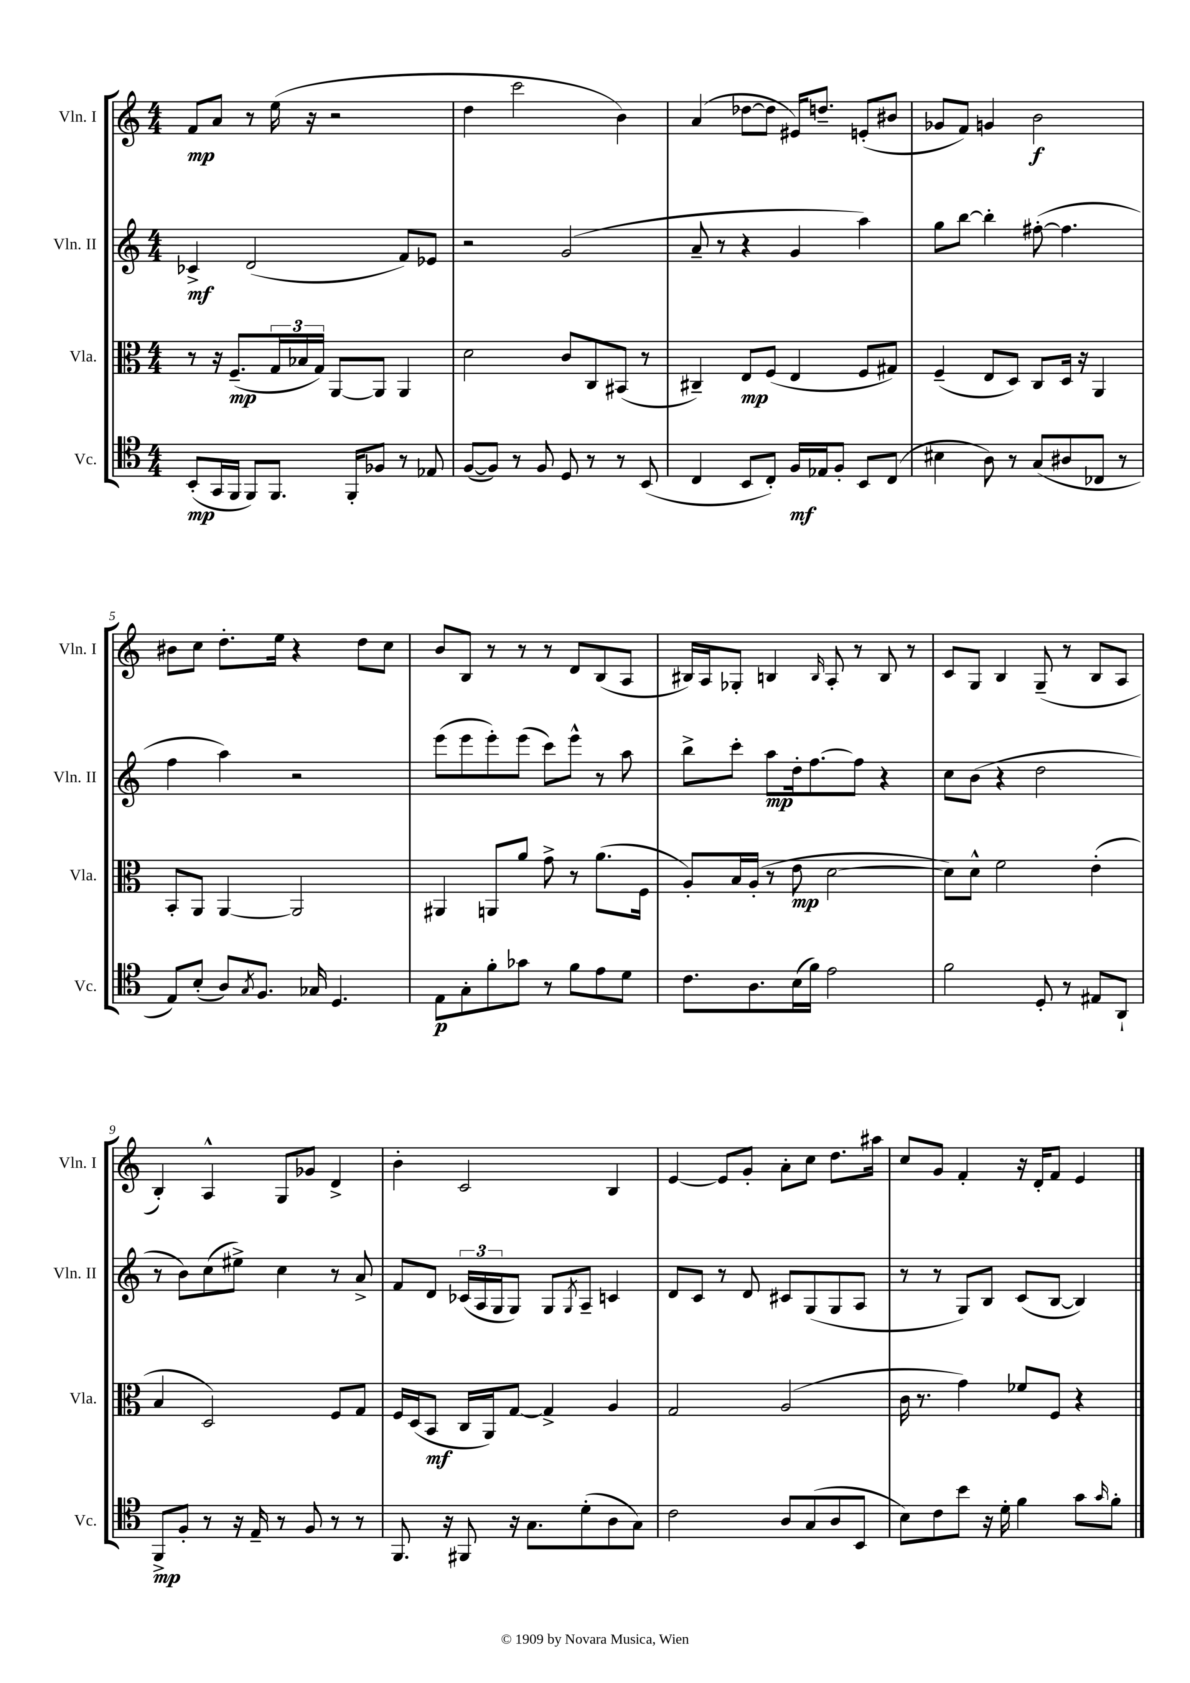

**kern	**kern	**kern	**kern
*staff4	*staff3	*staff2	*staff1
*clefC4	*clefC3	*clefG2	*clefG2
*k[]	*k[]	*k[]	*k[]
*M4/4	*M4/4	*M4/4	*M4/4
(8BB'	8r	4c-^	8f
16GG	16r	.	8a
16FF	(8.F~	.	.
8FF)	.	(2d	8r
8.FF	24G	.	(16ee
.	24B-	.	.
.	.	.	16r
.	24G)	.	.
.	[8AA	.	2r
16FF'	.	.	.
8F-	8AA]	.	.
8r	4AA	8f)	.
8E-	.	8e-	.
=	=	=	=
([8F	2d	2r	4dd
8F])	.	.	.
8r	.	.	2ccc
8F	.	.	.
8D	8c	(2g	.
8r	8C	.	.
8r	(8BB#	.	4b)
(8BB	8r	.	.
=	=	=	=
4C	4C#~)	8a~	(4a
.	.	8r	.
8BB	8E	4r	[8dd-
8C')	(8F	.	8dd-]
16F	4E	4g	16e#)
16E-	.	.	8.dd~
8F'	.	.	.
8BB	8F	4aa)	(8e'
(8C	8G#)	.	8b#
=	=	=	=
4B#	(4F~	8gg	8g-
.	.	[8bb	8f)
8A)	8E	4bb']	4g
8r	8D)	.	.
(8G	8C	([8ff#'	2b
8A#	16D	4.ff#]	.
.	16r	.	.
8C-	4AA	.	.
8r	.	.	.
=	=	=	=
8E)	8BB'	4ff	8b#
(8B'	8AA	.	8cc
8A)	[4AA	4aa)	8.dd'
8qG	.	.	.
8.F	.	.	.
.	.	.	16ee
.	2AA]	2r	4r
16G-	.	.	.
4.D	.	.	.
.	.	.	8dd
.	.	.	8cc
=	=	=	=
8E	4AA#	(8eee	8b
8G'	.	8eee	8B
8f'	8AA	8eee')	8r
8g-	8a	(8eee	8r
8r	8g^	8ccc)	8r
8f	8r	8eee^^	8d
8e	(8.a	8r	(8B
8d	.	8aa	8A
.	16F	.	.
=	=	=	=
8.c	8A')	8bb^	16B#)
.	.	.	16A
.	16B	8ccc'	8G-'
8.A	(16A'	.	.
.	8r	8aa	4B
(16B	8e	16dd'	.
16f)	.	[8.ff	.
.	.	.	16qqB
2e	[2d	.	8A'
.	.	8ff]	8r
.	.	4r	8B
.	.	.	8r
=	=	=	=
2f	8d])	8cc	8c
.	8d^^	(8b	8G
.	2f	4r	4B
8D'	.	2dd	(8G~
8r	.	.	8r
8E#	(4e'	.	8B
8AA`	.	.	8A
=	=	=	=
8FF^	4B	8r	4B')
8F'	.	8b)	.
8r	2D)	(8cc	4A^^
16r	.	8ee#^)	.
16E~	.	.	.
8r	.	4cc	8G
8F	.	.	8g-
8r	8F	8r	4d^
8r	8G	8a^	.
=	=	=	=
8.FF	16F	8f	4b'
.	(16D	.	.
.	8BB	8d	.
16r	.	.	.
8FF#	16C	(24c-	2c
.	.	24A	.
.	16AA)	.	.
.	.	24G	.
16r	[8G	8G)	.
8.G	.	.	.
.	4G^]	8G	.
.	.	8qG	.
(8d'	.	8A~	.
8A	4A	4c	4B
8G)	.	.	.
=	=	=	=
2c	2G	8d	[4e
.	.	8c	.
.	.	8r	8e]
.	.	8d	8g'
8A	(2A	8c#	8a'
(8G	.	(8G	8cc
8A	.	8G	8.dd
8BB	.	8A	.
.	.	.	16aa#
=	=	=	=
8B)	16c	8r	8cc
.	8.r	.	.
8c	.	8r	8g
8b	4g)	8G)	4f'
16r	.	8B	.
16d'	.	.	.
4f	8f-	(8c	16r
.	.	.	16d'
.	8F	[8B	8f
8g	4r	4B])	4e
16qqg	.	.	.
8f'	.	.	.
==	==	==	==
*-	*-	*-	*-
